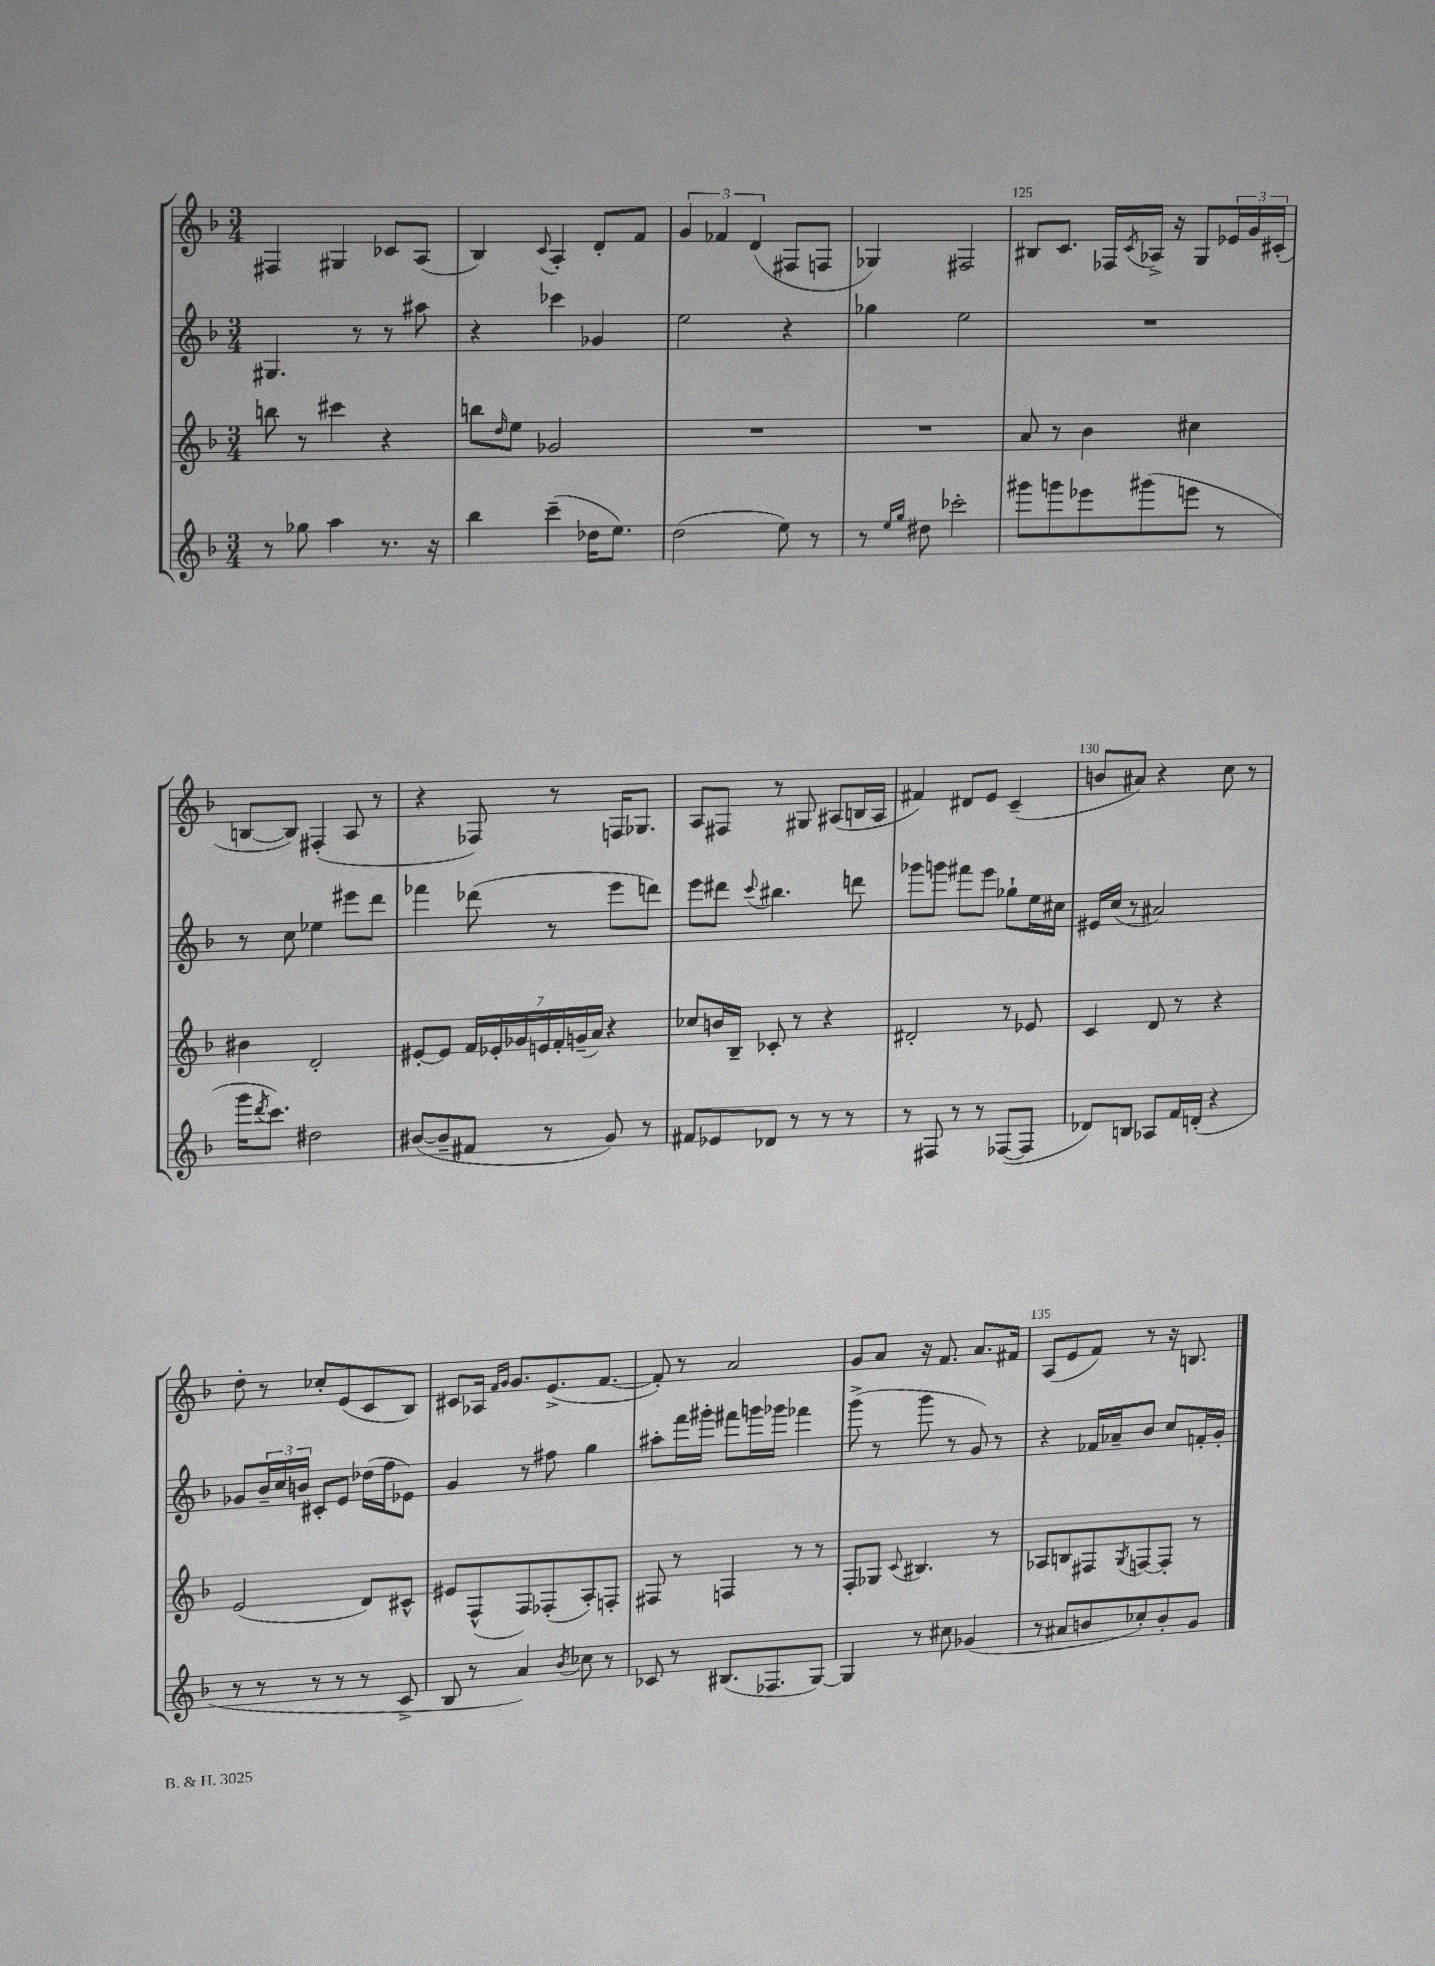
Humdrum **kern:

**kern	**kern	**kern	**kern
*staff4	*staff3	*staff2	*staff1
*clefG2	*clefG2	*clefG2	*clefG2
*k[b-]	*k[b-]	*k[b-]	*k[b-]
*M3/4	*M3/4	*M3/4	*M3/4
8r	8bb\	4.G#/	4F#/
8gg-\	8r	.	.
4aa\	4ccc#\	.	4G#/
.	.	8r	.
8.r	4r	8r	8c-/L
.	.	8aa#\	(8A/J
16r	.	.	.
=	=	=	=
4bb-\	8bb\L	4r	4B-/)
.	16qqdd/	.	.
.	8ee\J	.	.
.	.	.	8qqc/
(4ccc~\	2g-/	4ccc-\	4A'/
16dd-\LK	.	4g-/	8d'/L
8.ee\J)	.	.	.
.	.	.	8f/J
=	=	=	=
(2dd\	2.r	2ee\	6g/
.	.	.	6f-/
.	.	.	(6d/
8ee\)	.	4r	8F#/L
8r	.	.	8F/J
=	=	=	=
8r	2.r	4gg-\	4G-/)
16qqee/LL	.	.	.
16qqgg/JJ	.	.	.
8dd#\	.	.	.
2ccc-'\	.	2ee\	2F#/
=	=	=	=
8ggg#\L	8a/	2.r	8B#/L
8ggg\	8r	.	8.c/J
8eee-\	4b-\	.	.
.	.	.	16F-/LL
.	.	.	8qc/
(8ggg#\	.	.	16A-^/JJ
.	.	.	16r
8eee\J	4cc#\	.	8G/L
8r	.	.	24e-/L
.	.	.	24g/
.	.	.	(24c#'/JJ
=	=	=	=
16ggg\LK	4b#\	8r	[8B/L
8qddd/	.	.	.
8.ccc\J)	.	.	.
.	.	8cc\	8B/]J)
2dd#\	2d'/	4ee-\	(4F#'/
.	.	8eee#\L	8A/
.	.	8ddd\J	8r
=	=	=	=
([8b#/L	[8e#'/L	4fff-\	4r
8b#~/]	8e#/]J	.	.
8f#/J	28f/LL	(8ddd-\	8F-/)
.	28e-'/	.	.
.	28g-/	.	.
.	28e/	.	.
8r	.	8r	8r
.	28f'/	.	.
.	(28g~/	.	.
.	28a/JJ)	.	.
8g/)	4r	8eee\L	16F/LK
.	.	.	8.G-/J
8r	.	8ddd\J)	.
=	=	=	=
8f#/L	8cc-/L	8eee\L	8A/L
8e-/	16b/L	8ddd#\J	8F#/J
.	16B-~/JJ	.	.
.	.	8qqccc/	.
8d-/J	8c-'/	4.bb#\	8r
8r	8r	.	8G#/
8r	4r	.	(8A#/L
8r	.	8ddd\	16B/L
.	.	.	16A#/JJ
=	=	=	=
8r	2d#'/	8ggg-\L	4f#/)
8F#/	.	8ggg\J	.
8r	.	8fff#\L	8d#/L
8r	.	8eee\J	8e/J
([8F-/L	8r	8gg-`\L	(4c~/
8F-/]J	8e-/	16ee\L	.
.	.	16cc#\JJ	.
=	=	=	=
8d-/L)	4c/	16e#/LL	8b/L
.	.	(16cc/JJ	.
8B/J	.	8r	8a#/J)
8A-/L	8d/	2a#/)	4r
16f/L	8r	.	.
(16d'/JJ	.	.	.
4r	4r	.	8cc\
.	.	.	8r
=	=	=	=
8r	(2e/	8g-/L	8dd'\
8r	.	24b-~/L	8r
.	.	24cc/	.
.	.	24b/JJ	.
8r	.	8c#'/L	8cc-'/L
8r	.	8e/J	(8e/
8r	8d/L)	(16dd-\LL	8c/
.	.	16ff\J	.
8c^/	8c#^^/J	8e-\J)	8B-/J)
=	=	=	=
8B-/	8e#/L	4g/	8c#/L
8r	(8F^^/	.	16A-/Jk
.	.	.	16qqf/LL
.	.	.	16qqg/JJ
.	.	.	8.g/L
4a/)	8F/)	8r	.
.	(8F-'/	8ff#\	(8.e^/
8qb-/	.	.	.
8cc-\	8A'/)	4gg\	.
.	.	.	[8.f/J
8r	8F'/J	.	.
=	=	=	=
8c-/	8F#/	8aa#'\L	8f'/])
8r	8r	16fff\L	8r
.	.	16ggg#'\JJ	.
(8.B#/L	4F/	8fff#\L	2a/
.	.	16ggg\L	.
8.F-/	.	16ggg-\JJ	.
.	8r	4fff-\	.
[8G/J)	8r	.	.
=	=	=	=
4G/]	8F'/L	(8ggg^\	8g/L
.	8G-/J	8r	8a/J
.	8qqc/	.	.
8r	4.B#/	8ggg\	16r
.	.	.	8.f/
8cc#\	.	8r	.
(4g-/	.	8g/)	8.a/L
.	8r	8r	.
.	.	.	16f#/Jk
=	=	=	=
8r	8A-/L	4r	(8A/L
8a#/L	8B/	.	8e/
8b/	8F#/	16f-/LL	8f/J)
.	.	16a-~/J	.
.	8qG/	.	.
8cc-'/)	[8F/	8b-/J	8r
8b'/	8F'/]J	8cc/L	16r
.	.	.	8.B/
8g/J	8r	16f'/L	.
.	.	16g'/JJ	.
==	==	==	==
*-	*-	*-	*-
